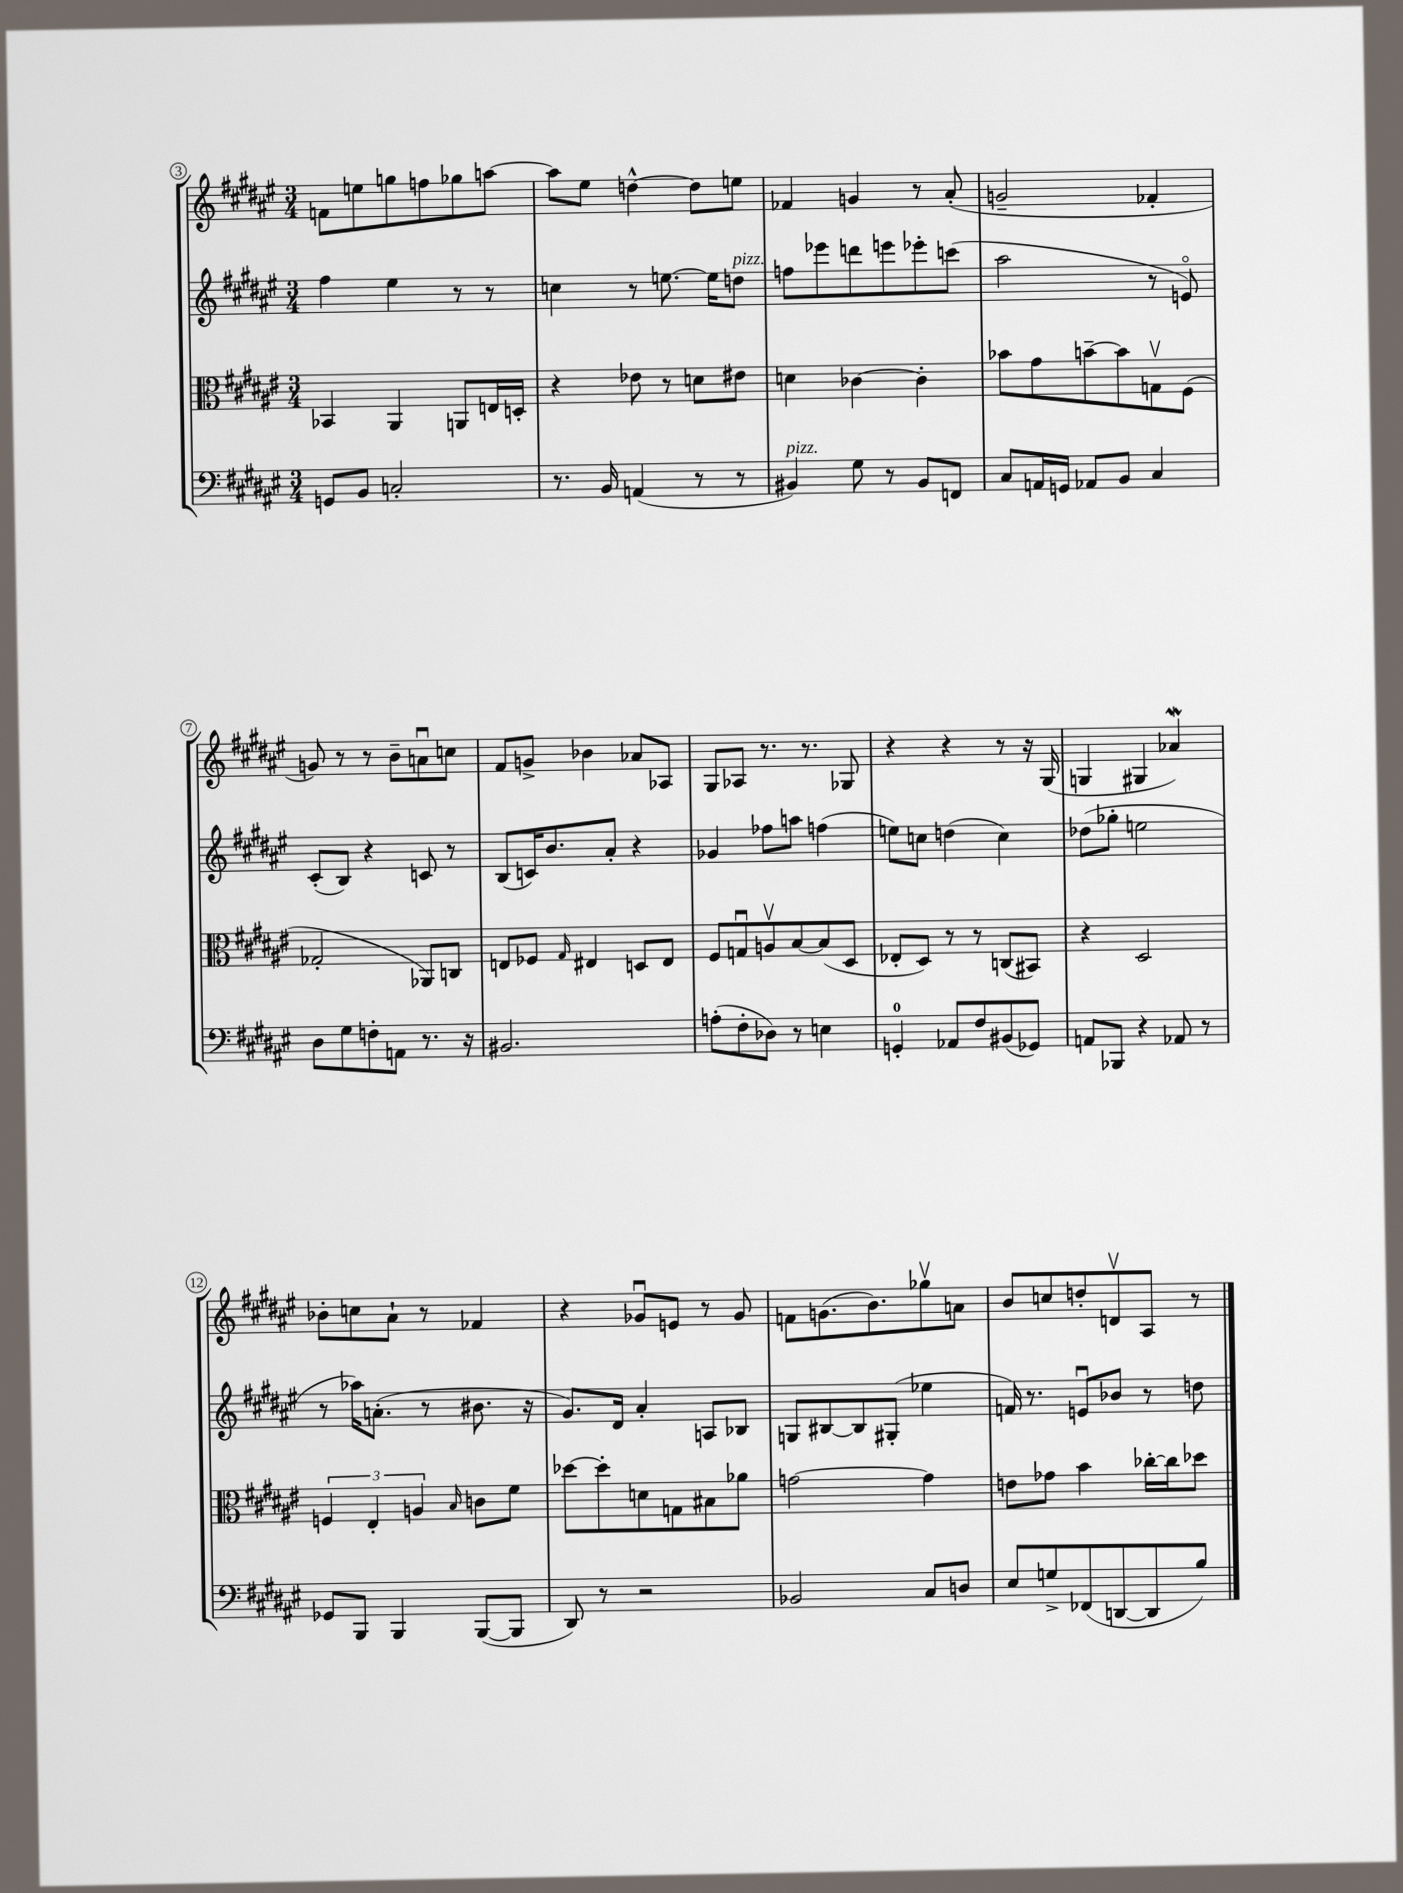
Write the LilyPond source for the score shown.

<<
\new StaffGroup <<
\new Staff = "s0" {
    \clef treble \key fis \major \numericTimeSignature \time 3/4
    f'8 e''8 g''8 f''8 ges''8 a''8~ |
    a''8 eis''8 d''4~-^ d''8 e''8 |
    fes'4 g'4 r8 ais'8-.( |
    g'2-- fes'4-. |
    g'8) r8 r8 b'8-- a'8\downbow c''8 |
    fis'8 g'8-> bes'4 aes'8 aes8 |
    gis8 aes8 r8. r8. ges8 |
    r4 r4 r8 r16 gis16( |
    g4 gis4 aes'4\mordent) |
    bes'8-. c''8 ais'8-! r8 fes'4 |
    r4 ges'8\downbow e'8 r8 ges'8 |
    f'8 g'8.( b'8.) ges''8\upbow a'8 |
    b'8 c''8 d''8-. d'8\upbow ais8 r8 \bar "|." |
}
\new Staff = "s1" {
    \clef treble \key fis \major \numericTimeSignature \time 3/4
    fis''4 eis''4 r8 r8 |
    c''4 r8 e''8.~ e''16 d''8^\markup { \italic "pizz." } |
    f''8 ees'''8 d'''8 e'''8 ees'''8-. c'''8( |
    ais''2 r8 e'8\flageolet) |
    cis'8-.( b8) r4 c'8 r8 |
    b8( c'16) b'8. ais'8-. r4 |
    ges'4 fes''8 a''8 f''4( |
    e''8) c''8 d''4( c''4) |
    des''8( ges''8-. e''2 |
    r8 aes''16) a'8.-.( r8 bis'8. r16 |
    gis'8.) dis'16 ais'4-. a8 bes8 |
    g8 bis8~ bis8 gis8-.( ees''4 |
    f'16) r8. e'8\downbow bes'8 r8 d''8 \bar "|." |
}
\new Staff = "s2" {
    \clef alto \key fis \major \numericTimeSignature \time 3/4
    bes,4 ais,4 a,8 e16 d16-. |
    r4 ees'8 r8 d'8 eis'8 |
    d'4 ces'4~ ces'4-. |
    bes'8 gis'8 b'8~-- b'8 g8\upbow fis8( |
    ges2-. aes,8) c8 |
    e8 fes8 \grace { gis16 } eis4 d8 eis8 |
    fis8 g8\downbow a8\upbow b8~ b8( dis8 |
    ees8-. dis8) r8 r8 c8( bis,8) |
    r4 dis2 |
    \tuplet 3/2 { f4 eis4-. a4 } \grace { b16 } c'8 fis'8 |
    des''8~ des''8-. d'8 g8 bis8 aes'8 |
    g'2~ g'4 |
    e'8 ges'8 b'4 ces''16~-. ces''16 des''8 \bar "|." |
}
\new Staff = "s3" {
    \clef bass \key fis \major \numericTimeSignature \time 3/4
    g,8 b,8 c2-. |
    r8. b,16 a,4( r8 r8 |
    bis,4^\markup { \italic "pizz." }) gis8 r8 bis,8 f,8 |
    cis8 a,16 g,16 aes,8 b,8 cis4 |
    dis8 gis8 f8-. a,8 r8. r16 |
    bis,2. |
    a8-.( fis8-. des8) r8 e4 |
    g,4-0-. aes,8 fis8 bis,8( ges,8) |
    a,8 bes,,8 r4 aes,8 r8 |
    ges,8 b,,8 b,,4 b,,8~( b,,8 |
    dis,8) r8 r2 |
    bes,2 cis8 d8 |
    eis8 g8-> fes,8( d,8~ d,8 b8) \bar "|." |
}
>>
>>
\layout { \context { \Score currentBarNumber = #3 \override BarNumber.stencil = #(make-stencil-circler 0.1 0.3 ly:text-interface::print) } }
